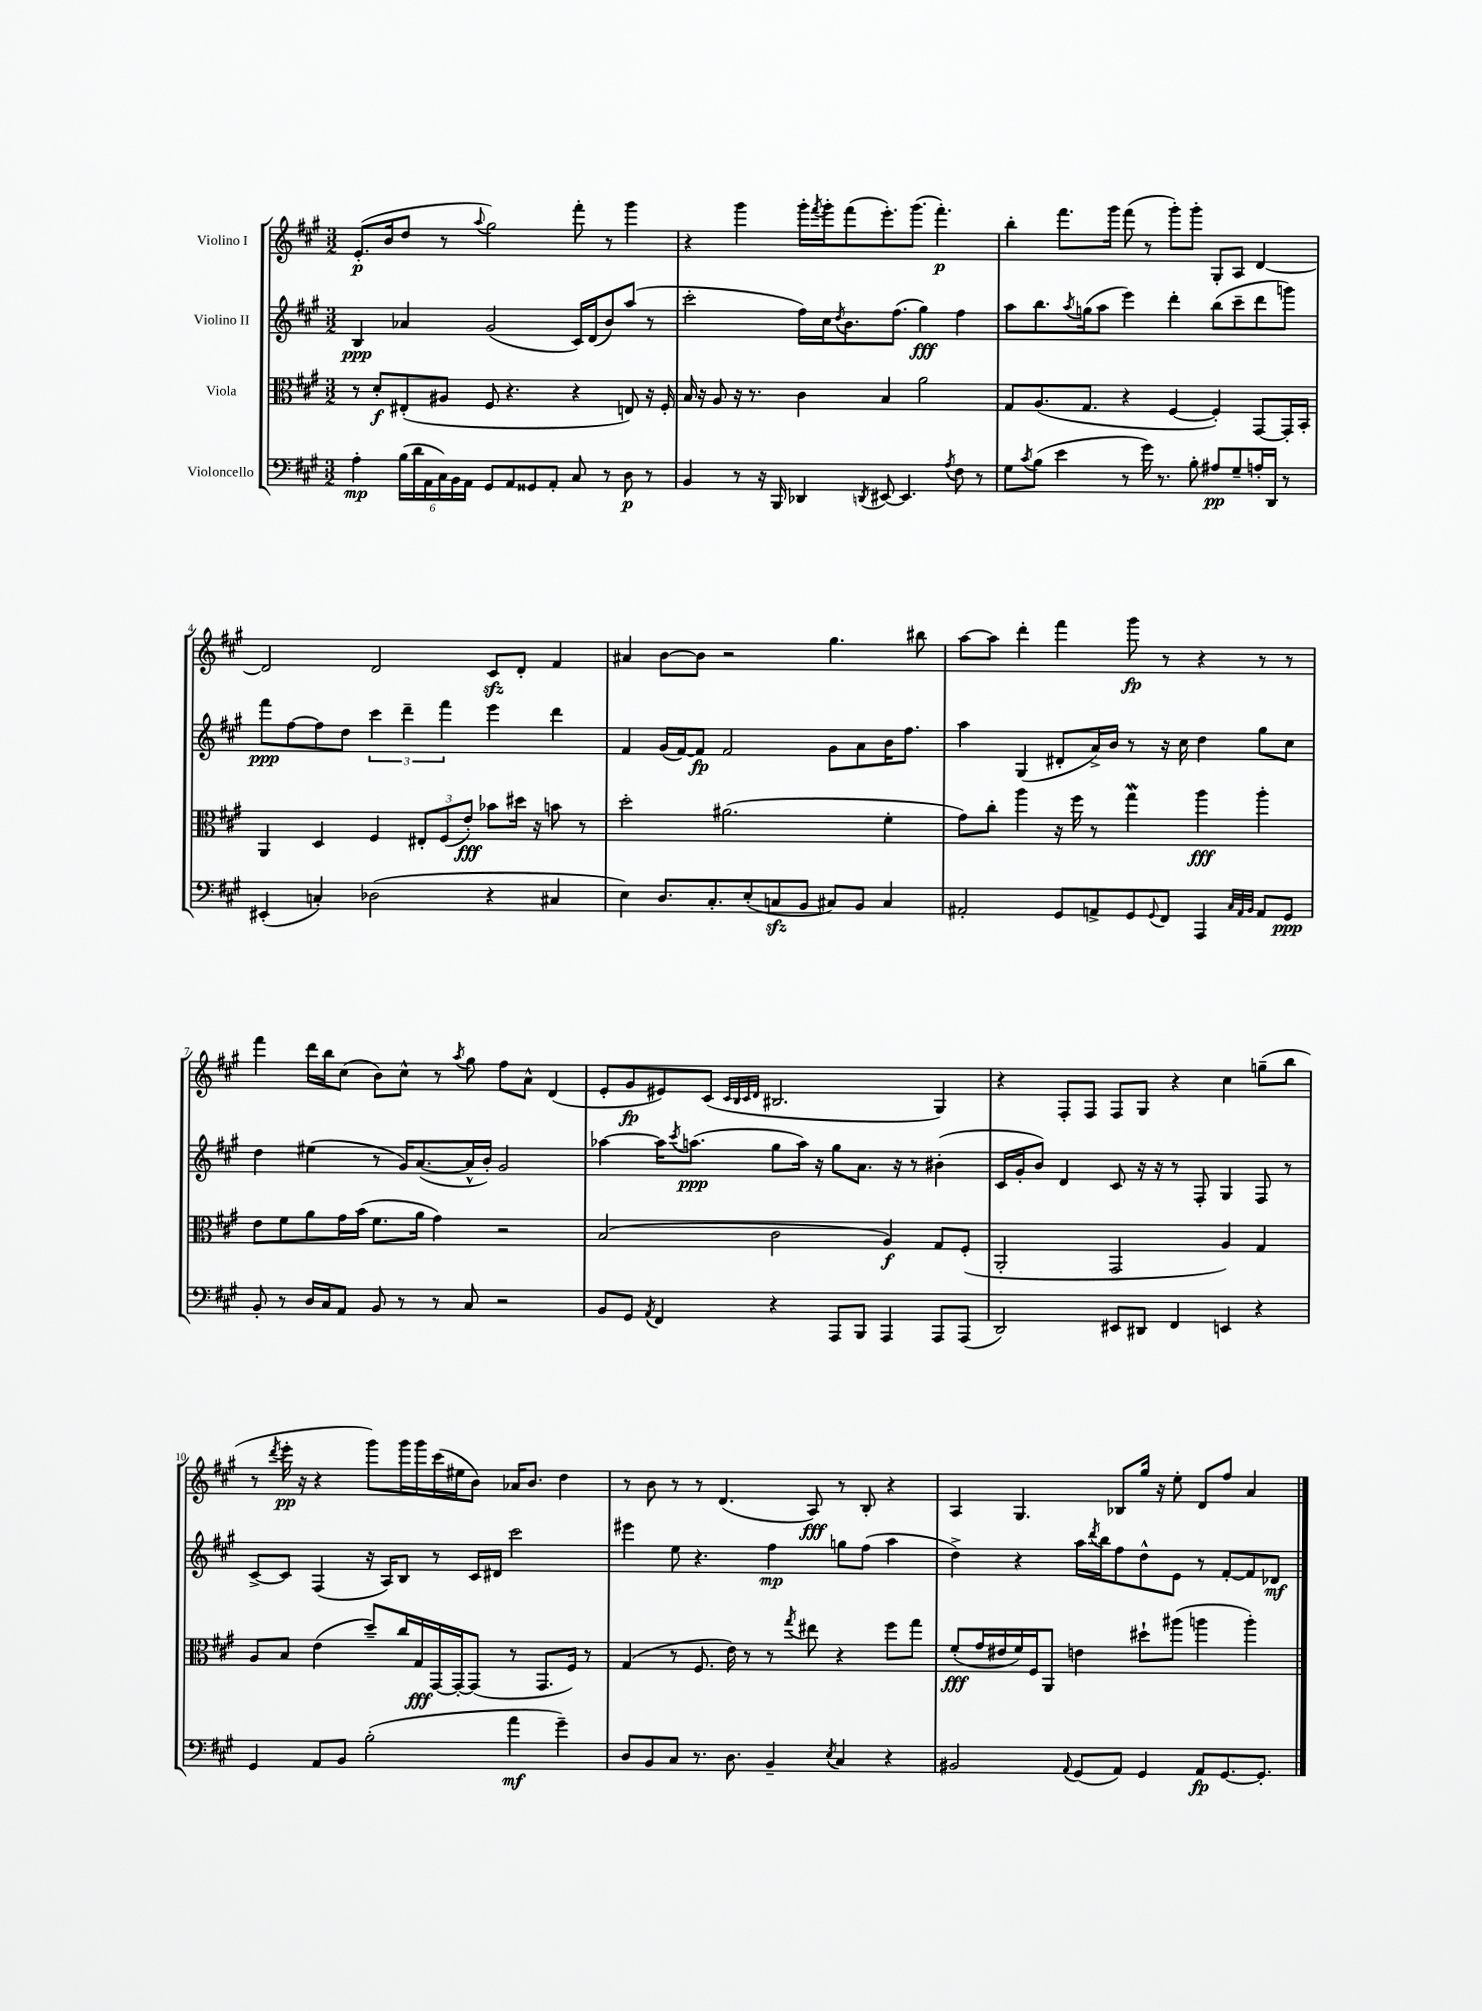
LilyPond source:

<<
\new StaffGroup <<
\new Staff = "s0" \with { instrumentName = "Violino I" } {
    \clef treble \key a \major \numericTimeSignature \time 3/2
    e'8.-.\p( b'16 d''8 r8 \appoggiatura { a''8 } gis''2) fis'''8-. r8 gis'''4 |
    r4 gis'''4 gis'''16-. \acciaccatura { fis'''8 } gis'''16-. fis'''8( e'''8.-.) gis'''8.( fis'''4.-.\p) |
    b''4-. fis'''8. gis'''16 fis'''8( r8 gis'''8-.) gis'''8-. gis8-. a8 d'4~ |
    d'2 d'2 cis'8\sfz d'8-. fis'4 |
    ais'4 b'8~ b'8 r2 gis''4. bis''8 |
    a''8~ a''8 d'''4-. fis'''4 gis'''8\fp r8 r4 r8 r8 |
    fis'''4 d'''16 b''16 cis''8( b'8) cis''8-^ r8 \acciaccatura { a''8 } gis''8 fis''8 a'8-^ d'4( |
    e'8-. gis'8\fp eis'8) cis'8( \grace { cis'32 b32 cis'32 d'32 } bis2. gis4) |
    r4 fis8-. fis8 fis8 gis8 r4 cis''4 g''8--( b''8 |
    r8 \acciaccatura { d'''8 } e'''16-.\pp r16 r4 gis'''8) gis'''16 gis'''16 cis'''16( eis''16 b'8) aes'16 b'8. d''4 |
    r8 b'8 r8 r8 d'4.( a8\fff) r8 b8-. r4 |
    a4 gis4. bes8 gis''16 r16 e''8-. d'8 fis''8 a'4 \bar "|." |
}
\new Staff = "s1" \with { instrumentName = "Violino II" } {
    \clef treble \key a \major \numericTimeSignature \time 3/2
    b4\ppp aes'4 gis'2( cis'16) d'16( b'8) a''8( r8 |
    cis'''2-. fis''16) cis''16 \acciaccatura { d''8 } b'8. fis''8.( gis''4\fff) fis''4 |
    a''8 b''8. \acciaccatura { a''8 } g''16( a''8 e'''4) d'''4-. b''8( cis'''8-- d'''8 g'''8) |
    fis'''8\ppp fis''8~ fis''8 d''8 \tuplet 3/2 { cis'''4 d'''4-- fis'''4 } e'''4 d'''4 |
    fis'4 gis'16( fis'16~) fis'8\fp fis'2 gis'8 a'8 b'16 fis''8. |
    a''4 gis4( dis'8-. a'16->) b'16 r8 r16 cis''16 d''4 gis''8 cis''8 |
    d''4 eis''4( r8 gis'16) a'8.~( a'16-^ b'16-.) gis'2 |
    aes''4~ aes''16 \acciaccatura { cis'''8 } a''8.\ppp( gis''8 a''16) r16 gis''8 a'8. r16 r8 bis'4-.( |
    cis'16 gis'16-. b'8) d'4 cis'8 r16 r16 r8 fis8-. gis4 fis8 r8 |
    cis'8~-> cis'8 fis4( r16 a16) b8 r8 cis'16 dis'16 cis'''2 |
    eis'''4 e''8 r4. fis''4\mp g''8 fis''8( a''4 |
    d''4->) r4 a''16 \acciaccatura { d'''8 } b''16 fis''8 d''8-^ e'8 r8 fis'8~-. fis'8 des'8\mf \bar "|." |
}
\new Staff = "s2" \with { instrumentName = "Viola" } {
    \clef alto \key a \major \numericTimeSignature \time 3/2
    r8 d'8-.\f eis8-.( ais8 fis8 r4. r4 e8) r16 fis16-. |
    b16 r16 a8 r16 r8. cis'4 b4 a'2 |
    gis8 a8.( gis8. r4 fis4~ fis4-.) gis,8~ gis,16-. b,16-. |
    a,4 d4 fis4 \tuplet 3/2 { eis8-. fis8( e'8-.\fff) } bes'8 dis''16 r16 b'8 r8 |
    d''2-. ais'2.( fis'4-. |
    gis'8) cis''8-. a''4 r16 fis''16 r8 gis''4\mordent a''4\fff a''4-. |
    e'8 fis'8 a'8 gis'16 b'16( fis'8. a'16 gis'4) r2 |
    b2( cis'2 a4\f) gis8 fis8-.( |
    a,2-. gis,2 a4) gis4 |
    a8 b8 e'4( d''8--) cis''16 gis16\fff gis,16~ gis,16~-. gis,8( r8 gis,8. fis16) r8 |
    gis4( r8 fis8. e'16) r8 r8 \acciaccatura { gis''8 } eis''8 r4 fis''8 gis''8 |
    fis'8-.\fff( gis'16 eis'16 fis'16) fis16 a,8 e'4 dis''8-! ais''8( a''4 a''4-.) \bar "|." |
}
\new Staff = "s3" \with { instrumentName = "Violoncello" } {
    \clef bass \key a \major \numericTimeSignature \time 3/2
    a4-.\mp \tuplet 6/4 { b16( d'16 a,16 cis16) b,16 a,16 } gis,8 a,8 gisis,8 a,8-. cis8 r8 d8\p r8 |
    b,4 r8 r16 b,,16 des,4 \acciaccatura { d,8 } eis,8~ eis,4. \acciaccatura { a8 } fis8 r8 |
    gis8 \acciaccatura { cis'8 } b8( e'4 r8 gis'16) r8. b8-. ais8\pp gis8-- a16-. d,16 r8 |
    eis,4-.( c4-.) des2( r4 cis4 |
    e4) d8. cis8.-. e8-.( c8\sfz b,8 cis8) b,8 cis4 |
    ais,2-. gis,8 a,8-> gis,8 \appoggiatura { gis,8 } fis,8 a,,4 \grace { cis32 a,32 b,32 } a,8 gis,8\ppp |
    b,8-. r8 d16 cis16 a,8 b,8 r8 r8 cis8 r2 |
    b,8 gis,8 \acciaccatura { a,8 } fis,4 r4 a,,8 b,,8 a,,4 a,,8 a,,8( |
    d,2) eis,8 dis,8 fis,4 e,4 r4 |
    gis,4 a,8 b,8 b2-.( a'4\mf gis'4--) |
    d8 b,8 cis8 r8. d8. b,4-- \acciaccatura { e8 } cis4 r4 |
    bis,2 \appoggiatura { a,8 } gis,8( a,8) gis,4 a,8\fp gis,8.~ gis,8.-. \bar "|." |
}
>>
>>
